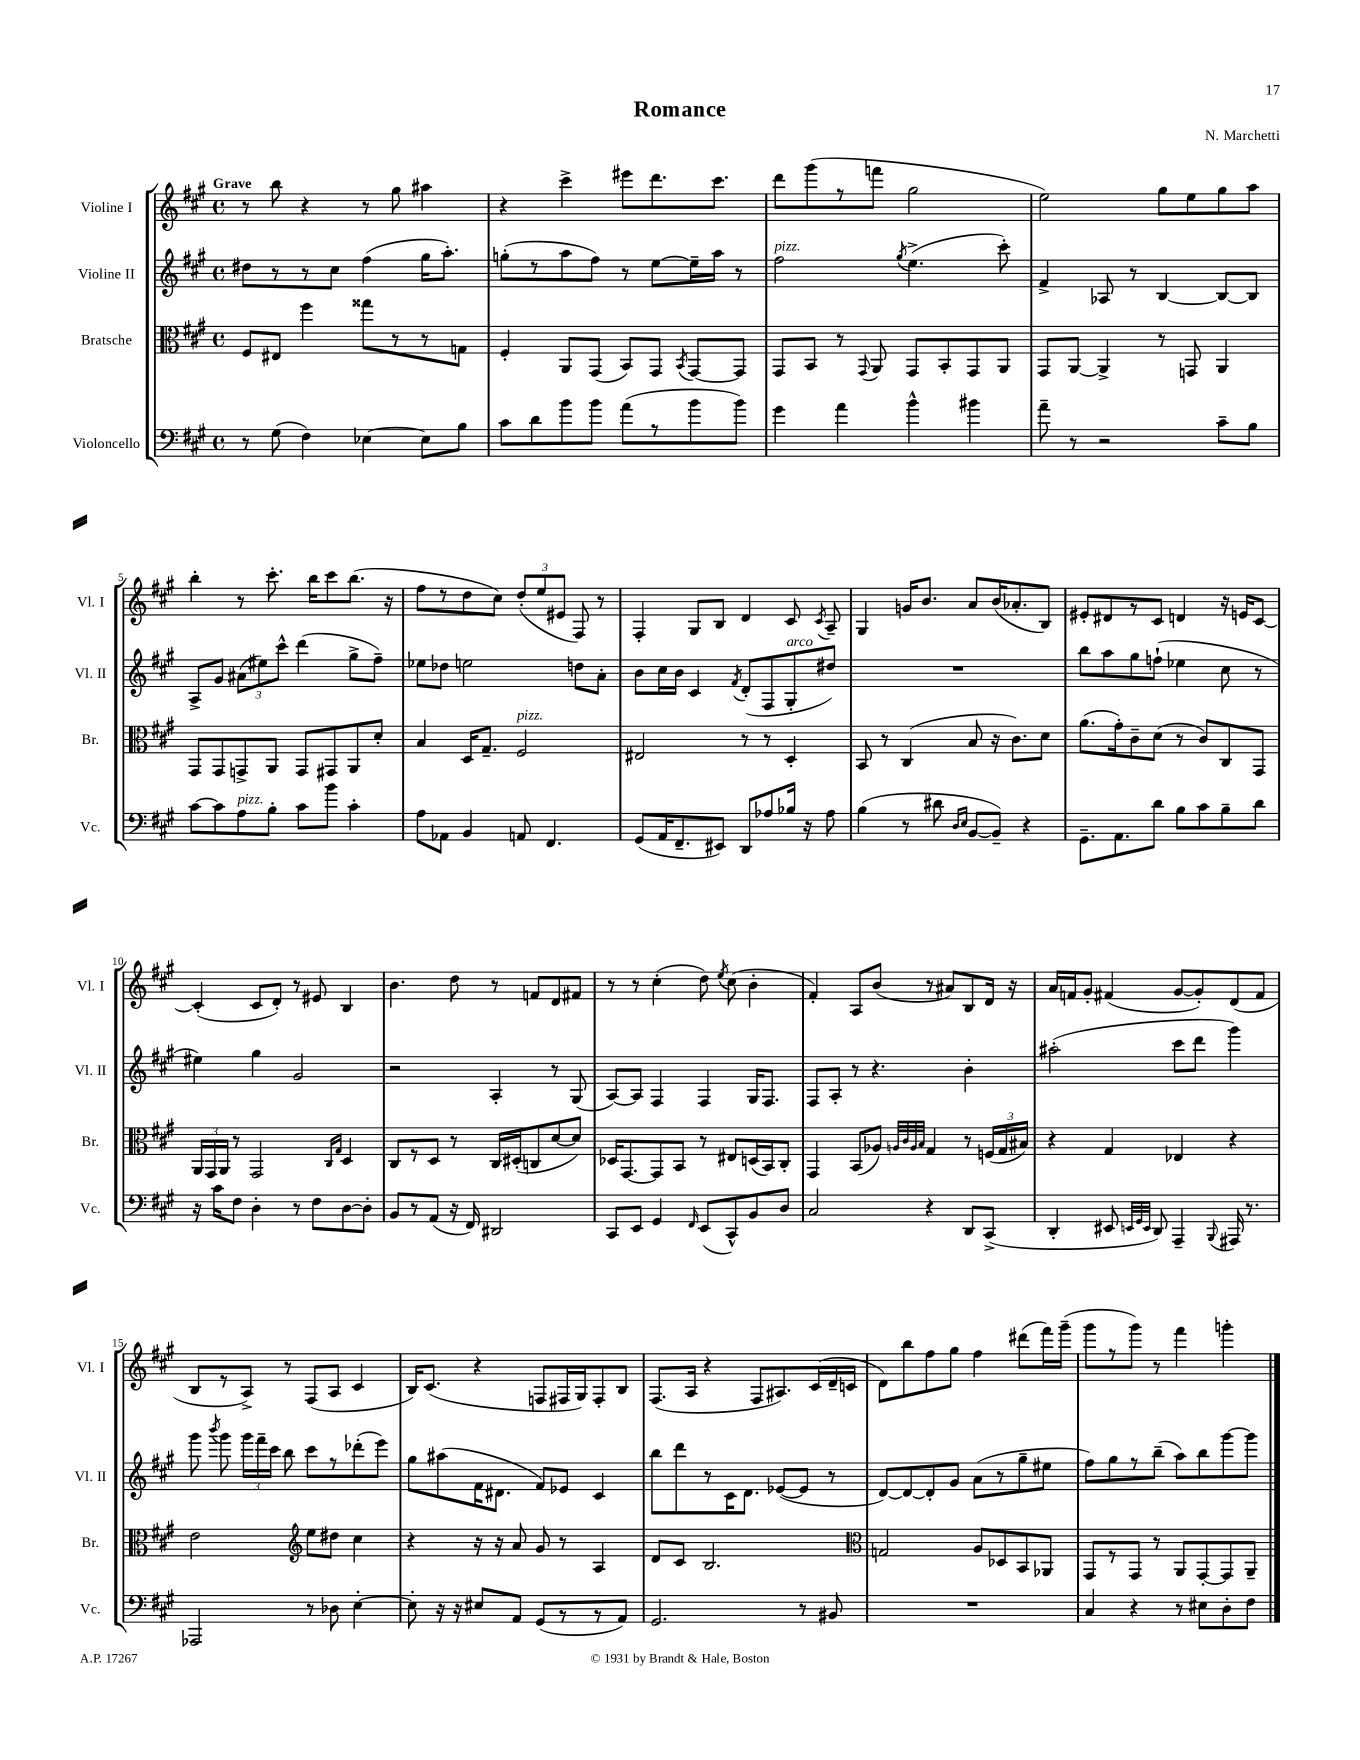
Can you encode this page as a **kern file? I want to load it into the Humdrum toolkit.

**kern	**kern	**kern	**kern
*staff4	*staff3	*staff2	*staff1
*clefF4	*clefC3	*clefG2	*clefG2
*k[f#c#g#]	*k[f#c#g#]	*k[f#c#g#]	*k[f#c#g#]
*M4/4	*M4/4	*M4/4	*M4/4
*met(c)	*met(c)	*met(c)	*met(c)
8r	8F#	8dd#	8r
(8G#	8E#	8r	8bb
4F#)	4ff#	8r	4r
.	.	8cc#	.
[4E-	8gg##	(4ff#	8r
.	8r	.	8gg#
8E-]	8r	16gg#	4aa#
.	.	8.aa')	.
8B	8G	.	.
=	=	=	=
8c#	4F#'	(8gg'	4r
8d	.	8r	.
8b	8AA	8aa	4ccc#^
8b	(8GG#	8ff#)	.
(8a	8BB)	8r	8eee#
8r	8GG#	[8ee	8.ddd
.	8qBB	.	.
8b	[8GG#	16ee~]	.
.	.	16aa	8.ccc#
8b)	8GG#]	8r	.
=	=	=	=
4g#	8GG#	2ff#	8ddd
.	8BB	.	(8ggg#
4a	8r	.	8r
.	8qqGG#	.	.
.	8AA	.	8fff
.	.	8qgg#	.
4b^^	8GG#	(4.ee^	2gg#
.	8BB'	.	.
4b#	8GG#	.	.
.	8AA	8ccc#')	.
=	=	=	=
8a~	8GG#	4f#^	2ee)
8r	[8AA	.	.
2r	4AA^]	8A-	.
.	.	8r	.
.	8r	[4B	8gg#
.	8GG	.	8ee
8c#~	4AA	8B_	8gg#
8B	.	8B]	8aa
=	=	=	=
[8c#	8GG#	8A^	4bb'
8c#]	8GG#	8g#	.
8A	8GG^	(12a#	8r
.	.	12ee#)	.
8B'	8AA	.	8.ccc#'
.	.	12ccc#^^	.
8c#	8GG	(4ddd	.
.	.	.	16bb
8b	8GG#	.	8ccc#
4c#'	8AA	8gg#^	(8.bb
.	8d'	8ff#~)	.
.	.	.	16r
=	=	=	=
8A	4B	8ee-	8ff#
8AA-	.	8dd-	8r
4BB	16D	2ee	8dd
.	8.G#~	.	.
.	.	.	8cc#)
8AA	2F#	.	(12dd'
.	.	.	12ee
4.FF#	.	.	.
.	.	.	12e#
.	.	8dd	8F#)
.	.	8a'	8r
=	=	=	=
(8GG#	2E#	8b	4F#'
16AA	.	16cc#	.
8.FF#~	.	16b	.
.	.	4c#	8G#
8EE#)	.	.	8B
.	.	8qf#	.
8DD	8r	(8d'	4d
8A-	8r	8F#	.
16B-	4D'	8G#'	8c#
16r	.	.	.
.	.	.	8qc#
8A-	.	8dd#)	8A~
=	=	=	=
(4B	8BB	1r	4G#
.	8r	.	.
8r	(4C#	.	16g
.	.	.	8.b
8d#	.	.	.
16qqD	.	.	.
16qqE	.	.	.
[8BB	8B	.	8a
8BB~])	16r	.	(16b
.	8.c#)	.	8.a-'
4r	.	.	.
.	8d	.	8B)
=	=	=	=
8.GG#~	(8.a	8bb	8e#'
.	.	8aa	8d#
8.AA	16g#')	.	.
.	8c#~	8gg#	8r
8d	(8d	(8ff`	8c#
8B	8r	4ee-	4d
8c#	8c#)	.	.
8B~	8C#	8cc#	16r
.	.	.	16e
8d	8GG#	8r	[8c#
=	=	=	=
16r	24AA	4ee#)	(4c#']
.	24GG#	.	.
16c#	.	.	.
.	24AA	.	.
8F#	8r	.	.
4D'	2GG#	4gg#	8c#
.	.	.	8d')
8r	.	2g#	8r
8F#	.	.	8e#
.	16qqC#	.	.
.	16qqG#	.	.
[8D	4D	.	4B
8D']	.	.	.
=	=	=	=
8BB	8C#	2r	4.b
8r	8r	.	.
(8AA	8D	.	.
16r	8r	.	8dd
16FF#)	.	.	.
2DD#	16C#	4A'	8r
.	(16D#'	.	.
.	8C	.	8f
.	[8d	8r	8d
.	8d])	(8G#	8f#
=	=	=	=
8CC#	16D-	[8A)	8r
.	[8.GG#	.	.
8EE	.	8A]	8r
4GG#	8GG#]	4F#	(4cc#'
.	8BB	.	.
16qqFF#	.	.	.
(8EE	8r	4F#	8dd)
.	.	.	8qee
8CC#^^)	8E#	.	(8cc#
8BB	(16D	16G#	4b'
.	16BB)	8.F#	.
8D	8C#'	.	.
=	=	=	=
2C#	4GG#	8F#	4f#')
.	.	8A'	.
.	(8BB	8r	8A
.	8A-)	4.r	(8b
.	32qqA	.	.
.	32qqc#	.	.
.	32qqA	.	.
.	32qqB	.	.
4r	4G#	.	8r
.	.	.	8a#)
8DD	8r	4b'	8B
(8CC#^	(24F	.	16d
.	24G#	.	.
.	.	.	16r
.	24B#)	.	.
=	=	=	=
4DD'	4r	(2aa#'	16a
.	.	.	16f
.	.	.	8g#'
8EE#	4G#	.	(4f#
32qqEE	.	.	.
32qqGG#	.	.	.
32qqEE	.	.	.
8DD)	.	.	.
4AAA~	4E-	8ccc#	[8g#
.	.	8ddd	8g#'])
8qqBBB	.	.	.
16AAA#	4r	4ggg#)	(8d
8.r	.	.	.
.	.	.	8f#
=	=	=	=
2AAA-	2e	8ggg#	8B
.	.	8qbbb	.
.	.	8ggg#	8r
.	.	24ggg#	8A^)
.	.	24fff#~	.
.	.	24ccc#	.
.	.	8bb	8r
*	*clefG2	*	*
8r	8ee	8ccc#	(8F#
8D-	8dd#	8r	8A
[4E'	4cc#	(8ddd-'	4c#
.	.	8eee)	.
=	=	=	=
8E']	4r	8gg#	16B)
.	.	.	(8.c#
16r	.	(8aa#	.
16r	.	.	.
8E#	16r	16f#	4r
.	16r	8.d#	.
8AA	8a	.	.
(8GG#	8g#	8f#)	8F
8r	8r	8e-	16F#
.	.	.	16G#)
8r	4A	4c#	8F#'
8AA)	.	.	8B
=	=	=	=
2.GG#	8d	8bb	(8.F#
.	8c#	8ddd	.
.	.	.	16A
.	2.B	8r	4r
.	.	16c#	.
.	.	8.d	.
.	.	.	8F#
.	.	([8e-	8.A#)
8r	.	8e-]	.
.	.	.	(16c#
8BB#	.	8r	16d~
.	.	.	16c
=	=	=	=
*	*clefC3	*	*
1r	2G	[8d)	8d)
.	.	8d_	8bb
.	.	8d']	8ff#
.	.	8g#	8gg#
.	8A	(8a	4ff#
.	8D-	8r	.
.	8BB	8gg#~	(8ddd#
.	8AA-	8ee#	16fff#)
.	.	.	(16ggg#~
=	=	=	=
4C#	8GG#	8ff#)	8ggg#
.	8r	8gg#	8r
4r	8GG#	8r	8ggg#)
.	8r	(8bb~	8r
8r	8AA	8aa)	4fff#
8E#	[8GG#'	8bb	.
8D'	8GG#]	[8ggg#	4ggg'
8F#	8AA~	8ggg#]	.
==	==	==	==
*-	*-	*-	*-
